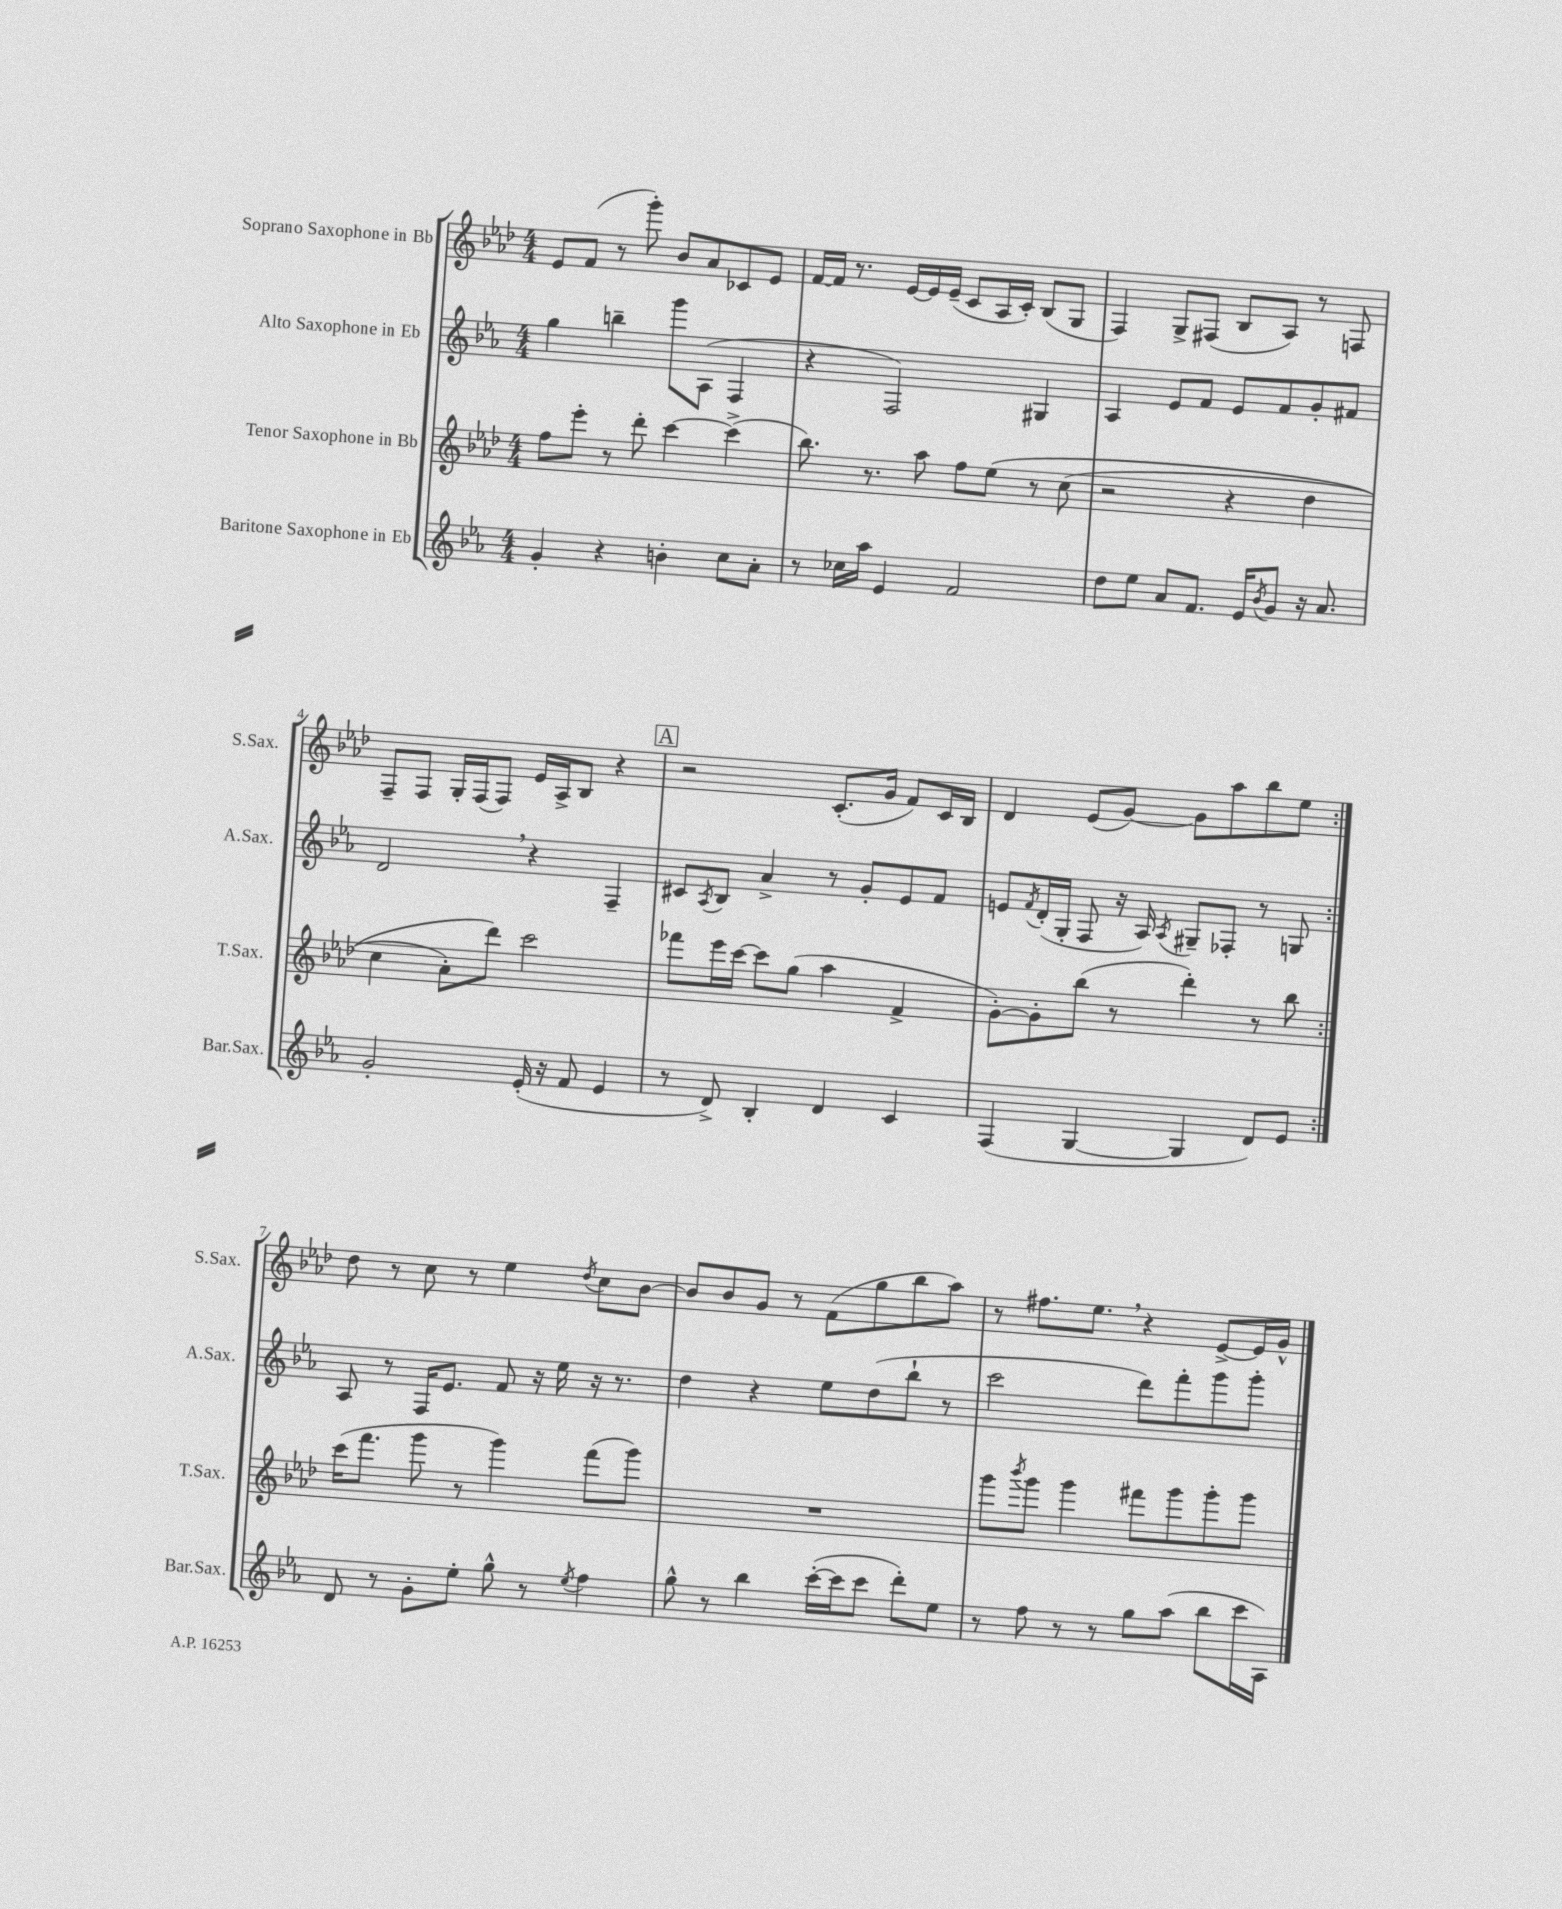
<<
\new StaffGroup <<
\new Staff = "s0" \with { instrumentName = "Soprano Saxophone in Bb" shortInstrumentName = "S.Sax." } {
    \clef treble \key aes \major \numericTimeSignature \time 4/4
    \repeat volta 2 { ees'8 f'8( r8 g'''8-.) bes'8 aes'8 ces'8 ees'8 |
    f'16~ f'16 r8. ees'16~ ees'16 ees'16--( c'8 aes16 c'16-.) bes8( g8 |
    f4) g8-> fis8( bes8 aes8) r8 f8 |
    f8-- f8 g16-. f16( f8) ees'16 aes16-> bes8 r4 |
    \mark \markup { \box "A" } r2 c'8.-.( g'16 f'8) c'16 bes16 |
    des'4 ees'8( g'8~) g'8 aes''8 bes''8 ees''8 | }
    des''8 r8 c''8 r8 ees''4 \acciaccatura { des''8 } c''8 bes'8~ |
    bes'8 bes'8 g'8 r8 f'8( g''8 bes''8 aes''8) |
    r8 fis''8. ees''8. \breathe r4 ees'8~-> ees'16 g'16-^ \bar "|." |
}
\new Staff = "s1" \with { instrumentName = "Alto Saxophone in Eb" shortInstrumentName = "A.Sax." } {
    \clef treble \key ees \major \numericTimeSignature \time 4/4
    \repeat volta 2 { g''4 b''4-- g'''8 aes8( f4 |
    r4 f2) gis4 |
    aes4 ees'8 f'8 ees'8 f'8 g'8-. fis'8 |
    d'2 \breathe r4 f4-- |
    \mark \markup { \box "A" } cis'8 \acciaccatura { aes8 } bes8 aes'4-> r8 g'8-. ees'8 f'8 |
    e'8 \acciaccatura { f'8 } d'16-.( g16-. f8 r16 aes16) \acciaccatura { aes8 } gis8-- fes8-. r8 g8 | }
    aes8 r8 f16 ees'8. f'8 r16 ees''16 r16 r8. |
    d''4 r4 ees''8 d''8( bes''8-! r8 |
    c'''2 d'''8) f'''8-. g'''8 g'''8-. \bar "|." |
}
\new Staff = "s2" \with { instrumentName = "Tenor Saxophone in Bb" shortInstrumentName = "T.Sax." } {
    \clef treble \key aes \major \numericTimeSignature \time 4/4
    \repeat volta 2 { f''8 ees'''8-. r8 des'''8-. c'''4~ c'''4->( |
    bes''8.) r8. aes''8 f''8 ees''8\( r8 c''8( |
    r2 r4 des''4 |
    c''4 aes'8-.) des'''8\) c'''2 |
    \mark \markup { \box "A" } fes'''8 ees'''16 c'''16~ c'''8 g''8( aes''4 f'4-> |
    g'8~-.) g'8-. bes''8( r8 des'''4-.) r8 bes''8 | }
    c'''16( f'''8. g'''8 r8 g'''4) f'''8( g'''8) |
    R1 |
    g'''8 \acciaccatura { bes'''8 } g'''8 g'''4 fis'''8 g'''8 g'''8-. g'''8 \bar "|." |
}
\new Staff = "s3" \with { instrumentName = "Baritone Saxophone in Eb" shortInstrumentName = "Bar.Sax." } {
    \clef treble \key ees \major \numericTimeSignature \time 4/4
    \repeat volta 2 { g'4-. r4 b'4-. c''8 aes'8-. |
    r8 ces''16 aes''16 ees'4 f'2 |
    d''8 ees''8 aes'8 f'8. ees'16 \acciaccatura { bes'8 } g'8 r16 aes'8. |
    g'2-. ees'16-.( r16 f'8 ees'4 |
    \mark \markup { \box "A" } r8 d'8->) bes4-. d'4 c'4 |
    f4( g4~ g4 d'8) ees'8 | }
    d'8 r8 g'8-. ees''8-. g''8-^ r8 \acciaccatura { ees''8 } f''4 |
    g''8-^ r8 bes''4 c'''16~-.( c'''16 c'''8 d'''8-.) ees''8 |
    r8 f''8 r8 r8 g''8 aes''8( bes''8 c'''16 aes16) \bar "|." |
}
>>
>>
